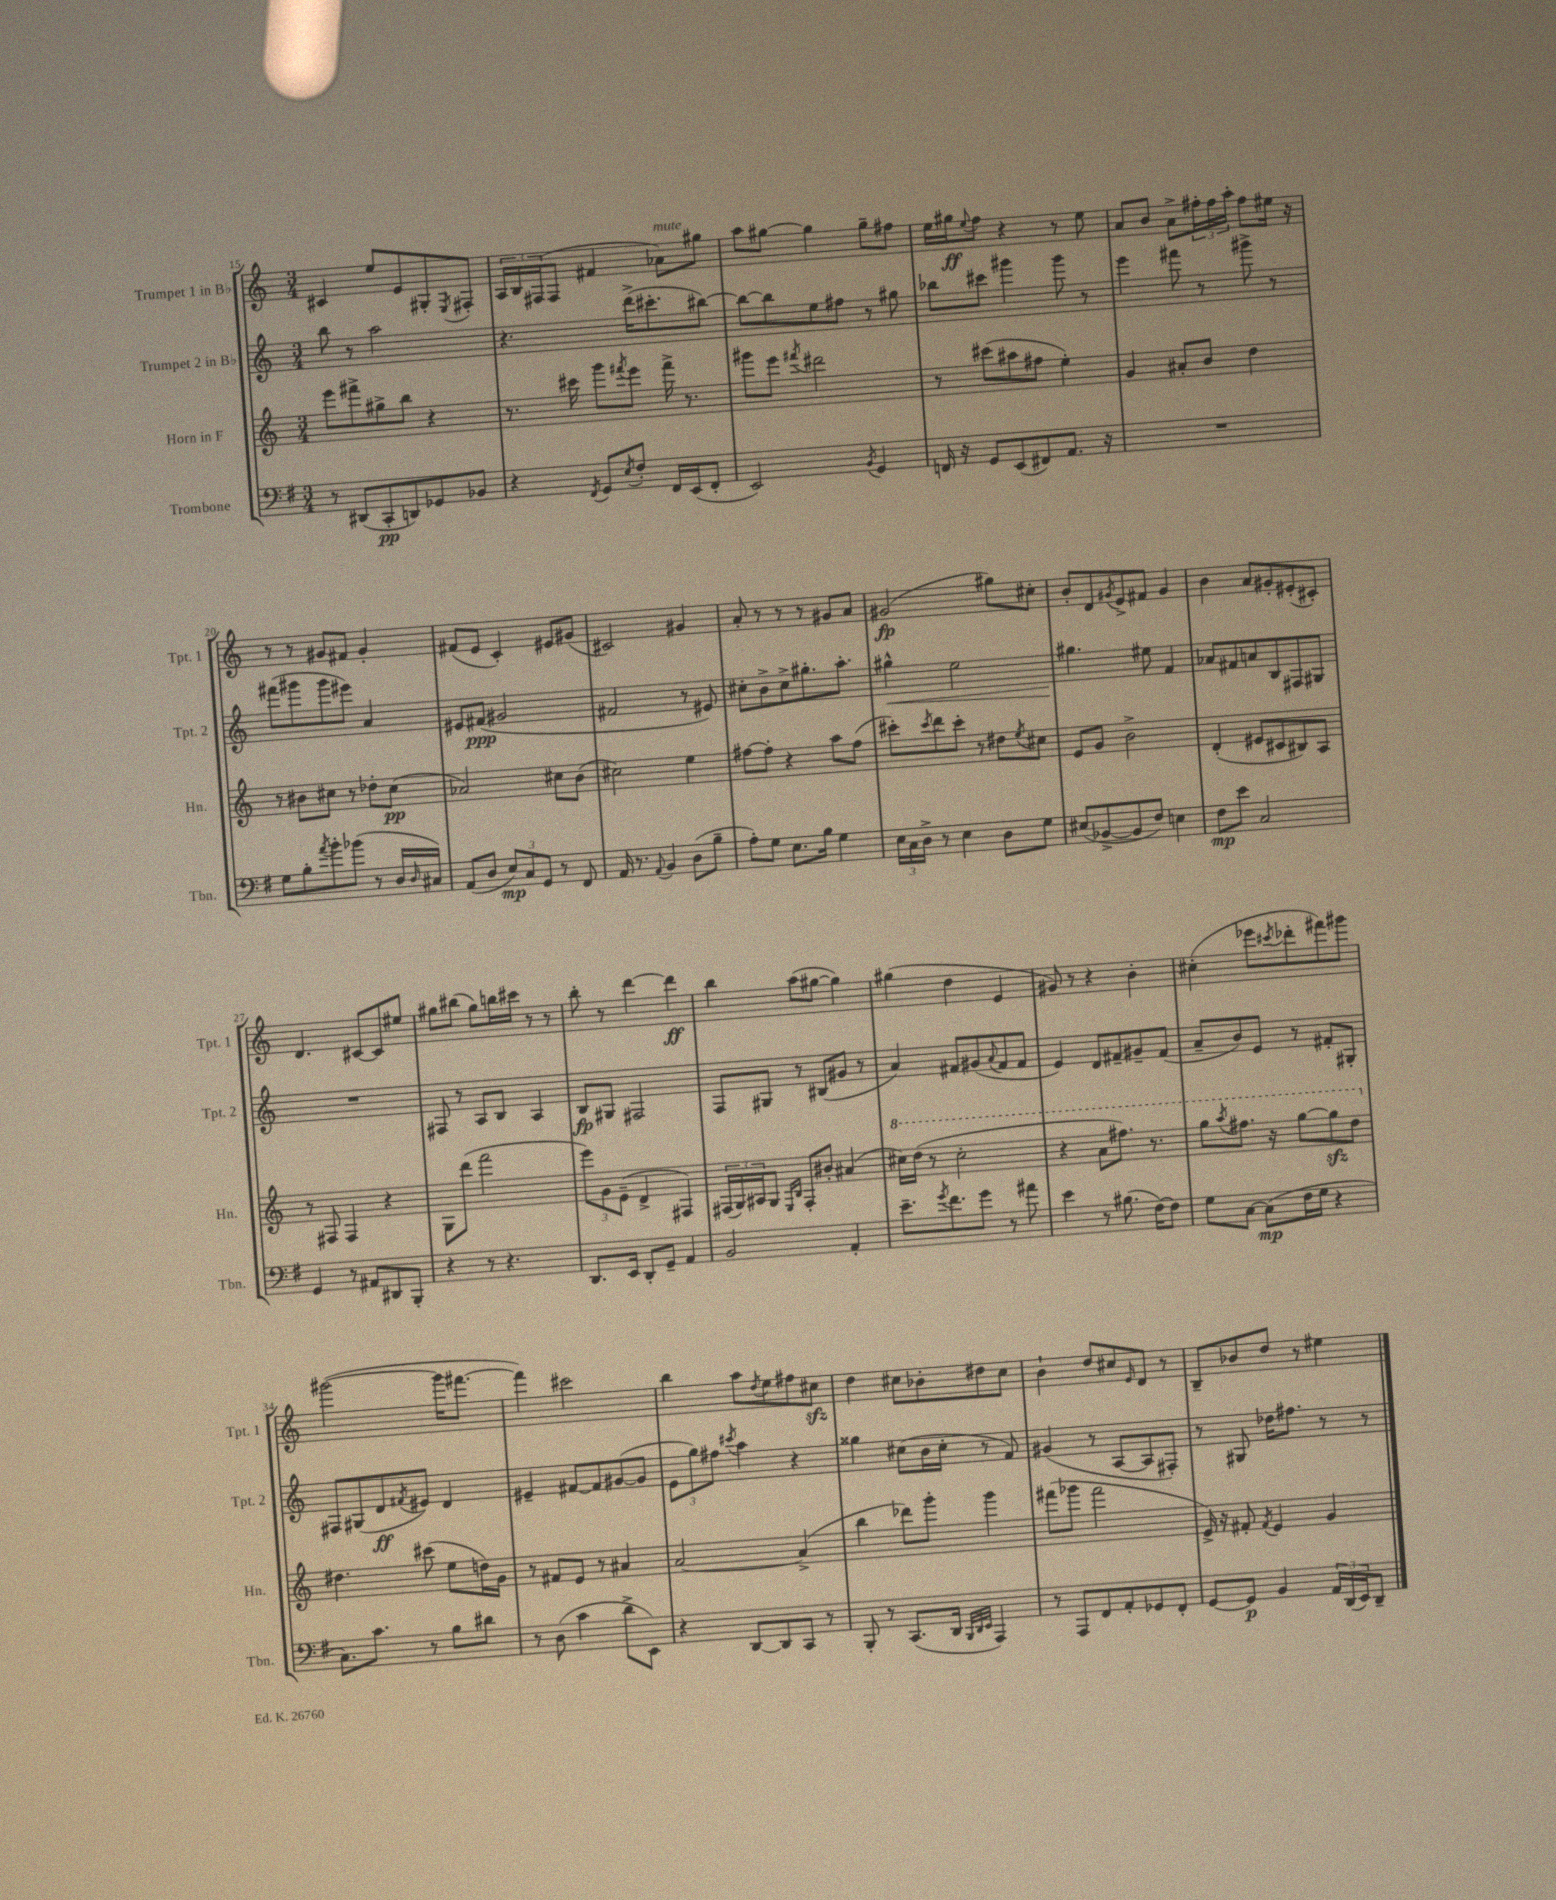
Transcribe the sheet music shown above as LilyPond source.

<<
\new StaffGroup <<
\new Staff = "s0" \with { instrumentName = "Trumpet 1 in Bb" shortInstrumentName = "Tpt. 1" } {
    \clef treble \key c \major \numericTimeSignature \time 3/4
    cis'4 e''8 e'8 gis8-. \acciaccatura { e8 } fis8-. |
    \tuplet 3/2 { a16 b16 fis16( } fis8 fis'4 aes'8^\markup { \italic "mute" }) gis''8 |
    a''8 gis''8~ gis''4 gis''8-- fis''8 |
    e''16 gis''16\ff \appoggiatura { e''8 } f''8 r4 r8 e''8 |
    a'8 b'8 a'8-> \tuplet 3/2 { fis''16-. fis''16 a''16-. } fis''8 eis''16 r16 |
    r8 r8 gis'8 fis'8 gis'4-. |
    fis'8( e'8 c'4-.) eis'8 gis'8( |
    cis'2) gis'4 |
    a'8-. r8 r8 r8 gis'8 a'8 |
    gis'2\fp( gis''8) cis''8-. |
    b'8-. d'8 \acciaccatura { gis'8 } e'8-> fis'8 gis'4 |
    b'4 a'8 gis'8-. eis'8-.( cis'8-.) |
    d'4. cis'8~ cis'8 eis''8 |
    gis''8 bis''8( gis''8) b''16 cis'''16 r8 r8 |
    b''8-. r8 d'''4~ d'''4\ff |
    b''4 a''8( gis''8~ gis''4) |
    gis''4( d''4 e'4 |
    gis'8) r8 r4 b'4-. |
    cis''4-.( ees'''8 \acciaccatura { cis'''8 } des'''8-. fis'''8) gis'''8 |
    gis'''2~( gis'''16 fis'''8.~ |
    fis'''4) cis'''2 |
    b''4 a''8 \acciaccatura { d''8 } e''8 fis''8 cis''8\sfz |
    d''4 cis''8 bes'8-. dis''8 cis''8 |
    b'4-! d''8 cis''8 \grace { e'16 } d'8 r8 |
    b8-- bes'8 d''8 r8 eis''4 \bar "|." |
}
\new Staff = "s1" \with { instrumentName = "Trumpet 2 in Bb" shortInstrumentName = "Tpt. 2" } {
    \clef treble \key c \major \numericTimeSignature \time 3/4
    b''8 r8 a''2 |
    r4. d'''16->( cis'''8.-. bis''8~) |
    bis''8~ bis''8 e''8 fis''8 r8 gis''8 |
    bes''8 cis'''8 gis'''4 gis'''8 r8 |
    e'''4 fis'''8 r8 gis'''8-> r8 |
    fis'''8( gis'''8 gis'''8 eis'''8) a'4 |
    eis'8 fis'8\ppp( gis'2 |
    fis'2 r8 eis'8) |
    cis''8-. b'8-> cis''8-> gis''8.-. a''8.-. |
    gis''4-^\< e''2 |
    gis''4.\! eis''8 f'4 |
    aes'8 fis'8 a'8 b8 fis8 gis8 |
    R2. |
    fis8 r8 a8 b8 a4 |
    b8\fp gis8 fis2 |
    f8 gis8 r8 bis8( gis'8 r8 |
    a'4) fis'8 gis'8( \appoggiatura { a'8 } fis'8 fis'8 |
    e'4) d'8 fis'8-- gis'8-- fis'8( |
    a'8-- b'8) e'8 r8 fis'8-. gis8-. |
    fis8 gis8( d'8\ff \acciaccatura { fis'8 } eis'8) d'4 |
    eis'4-- fis'8~ fis'8 gis'8~( gis'8 |
    \tuplet 3/2 { e'8 g''8) fis''8 } \acciaccatura { cis'''8 } a''4 r4 |
    gisis''4 cis''8( b'16 cis''16-. r8 f'8) |
    gis'4( r8 a8~ a8 fis8-.) |
    r8 gis8 des''16 fis''8. r8 r8 \bar "|." |
}
\new Staff = "s2" \with { instrumentName = "Horn in F" shortInstrumentName = "Hn." } {
    \clef treble \key c \major \numericTimeSignature \time 3/4
    e'''8 fis'''8-> gis''8-> b''8 r4 |
    r8. cis'''16 g'''8 \acciaccatura { fis'''8 } e'''8 fis'''16-> r8. |
    gis'''8 e'''8 \acciaccatura { fis'''8 } dis'''2 |
    r8 cis'''8( ais''8 fis''8 e''4-.) |
    g'4 ais'8-. b'8 d''4 |
    r8 bis'8 cis''8 r8 des''8-. cis''8\pp( |
    aes'2) cis''8 b'8( |
    cis''2) e''4 |
    fis''8~ fis''8-. r4 a''8 fis''8( |
    cis'''8-.) \acciaccatura { cis'''8 } d'''8 cis'''8-. r8 dis''8 \acciaccatura { e''8 } cis''8 |
    e'8 g'8 b'2-> |
    d'4-.( eis'8 cis'8 bis8) a8 |
    r8 fis8 fis4 r4 |
    g8 d'''8( f'''2 |
    \tuplet 3/2 { e'''8) g'8 e'8--( } d'4-> fis4) |
    \tuplet 3/2 { fis16( g16) ais16 } g8 \grace { e16 b16 } fis8-. bis'8-. ais'4( |
    \ottava #1 cis'''16) d'''16( r8 cis'''2-. |
    r4 a''8 fis'''8.) r8. |
    g'''8 \acciaccatura { a'''8 } fis'''8. r16 g'''8~ g'''8\sfz d'''8 \ottava #0 |
    dis''4. cis'''8( e''8 d''16) g'16 |
    r8 fis'8 e'8 r8 ais'4 |
    a'2~ a'4->( |
    b''4 des'''8) g'''8-. g'''4 |
    fis'''8( ges'''8 fis'''2 |
    e'16->) r16 fis'8-. \acciaccatura { fis'8 } e'4 g'4 \bar "|." |
}
\new Staff = "s3" \with { instrumentName = "Trombone" shortInstrumentName = "Tbn." } {
    \clef bass \key g \major \numericTimeSignature \time 3/4
    r8 dis,8( c,8-.\pp d,8) ges,8 bes,8 |
    r4 \acciaccatura { fis,8 } g,8 \acciaccatura { e8 } fis8-. fis,16 e,16( fis,8-. |
    e,2) \acciaccatura { b,8 } g,4 |
    f,16 r16 g,8 e,8( fis,8) a,8. r16 |
    R2. |
    g8 b8-. \acciaccatura { a'8 } b'8-. bes'8( r8 d16 \grace { d16 } cis16) |
    a,8( d8 \tuplet 3/2 { e8\mp) c8 g,8 } r8 fis,8 |
    a,16 r8. \appoggiatura { a,8 } b,4 d8( b8-- |
    a8-.) g8 e8. b16 g4 |
    \tuplet 3/2 { e16 c16 d16-> } r8 e4 d8 g8 |
    eis8( bes,8~-> bes,8 fis8) e4 |
    fis8\mp e'8 c2 |
    g,4 r8 ais,8 dis,8 b,,8-. |
    r4 r8 r4. |
    d,8. e,16 d,8-. g,8-- a,4 |
    b,2 a,4-. |
    e'8.-- \acciaccatura { g'8 } fis'8. g'8 r8 ais'8 |
    e'4 r8 bis8.( fis16~) fis8 |
    g8 c8~ c8\mp( fis16 g16 r4 |
    c8.) c'8. r8 b8 dis'8 |
    r8 d8( c'4 d'8-> e,8) |
    r4 d,8~ d,8 c,8 r8 |
    b,,8-. r8 c,8.( d,16 \grace { b,,32 d,32 e,32 } a,,4) |
    r8 a,,8 fis,8 a,8-. ges,8 fis,8-. |
    g,8~ g,8\p b,4 \tuplet 3/2 { a,16 d,16( e,16) } d,8-- \bar "|." |
}
>>
>>
\layout { \context { \Score currentBarNumber = #15 } }
